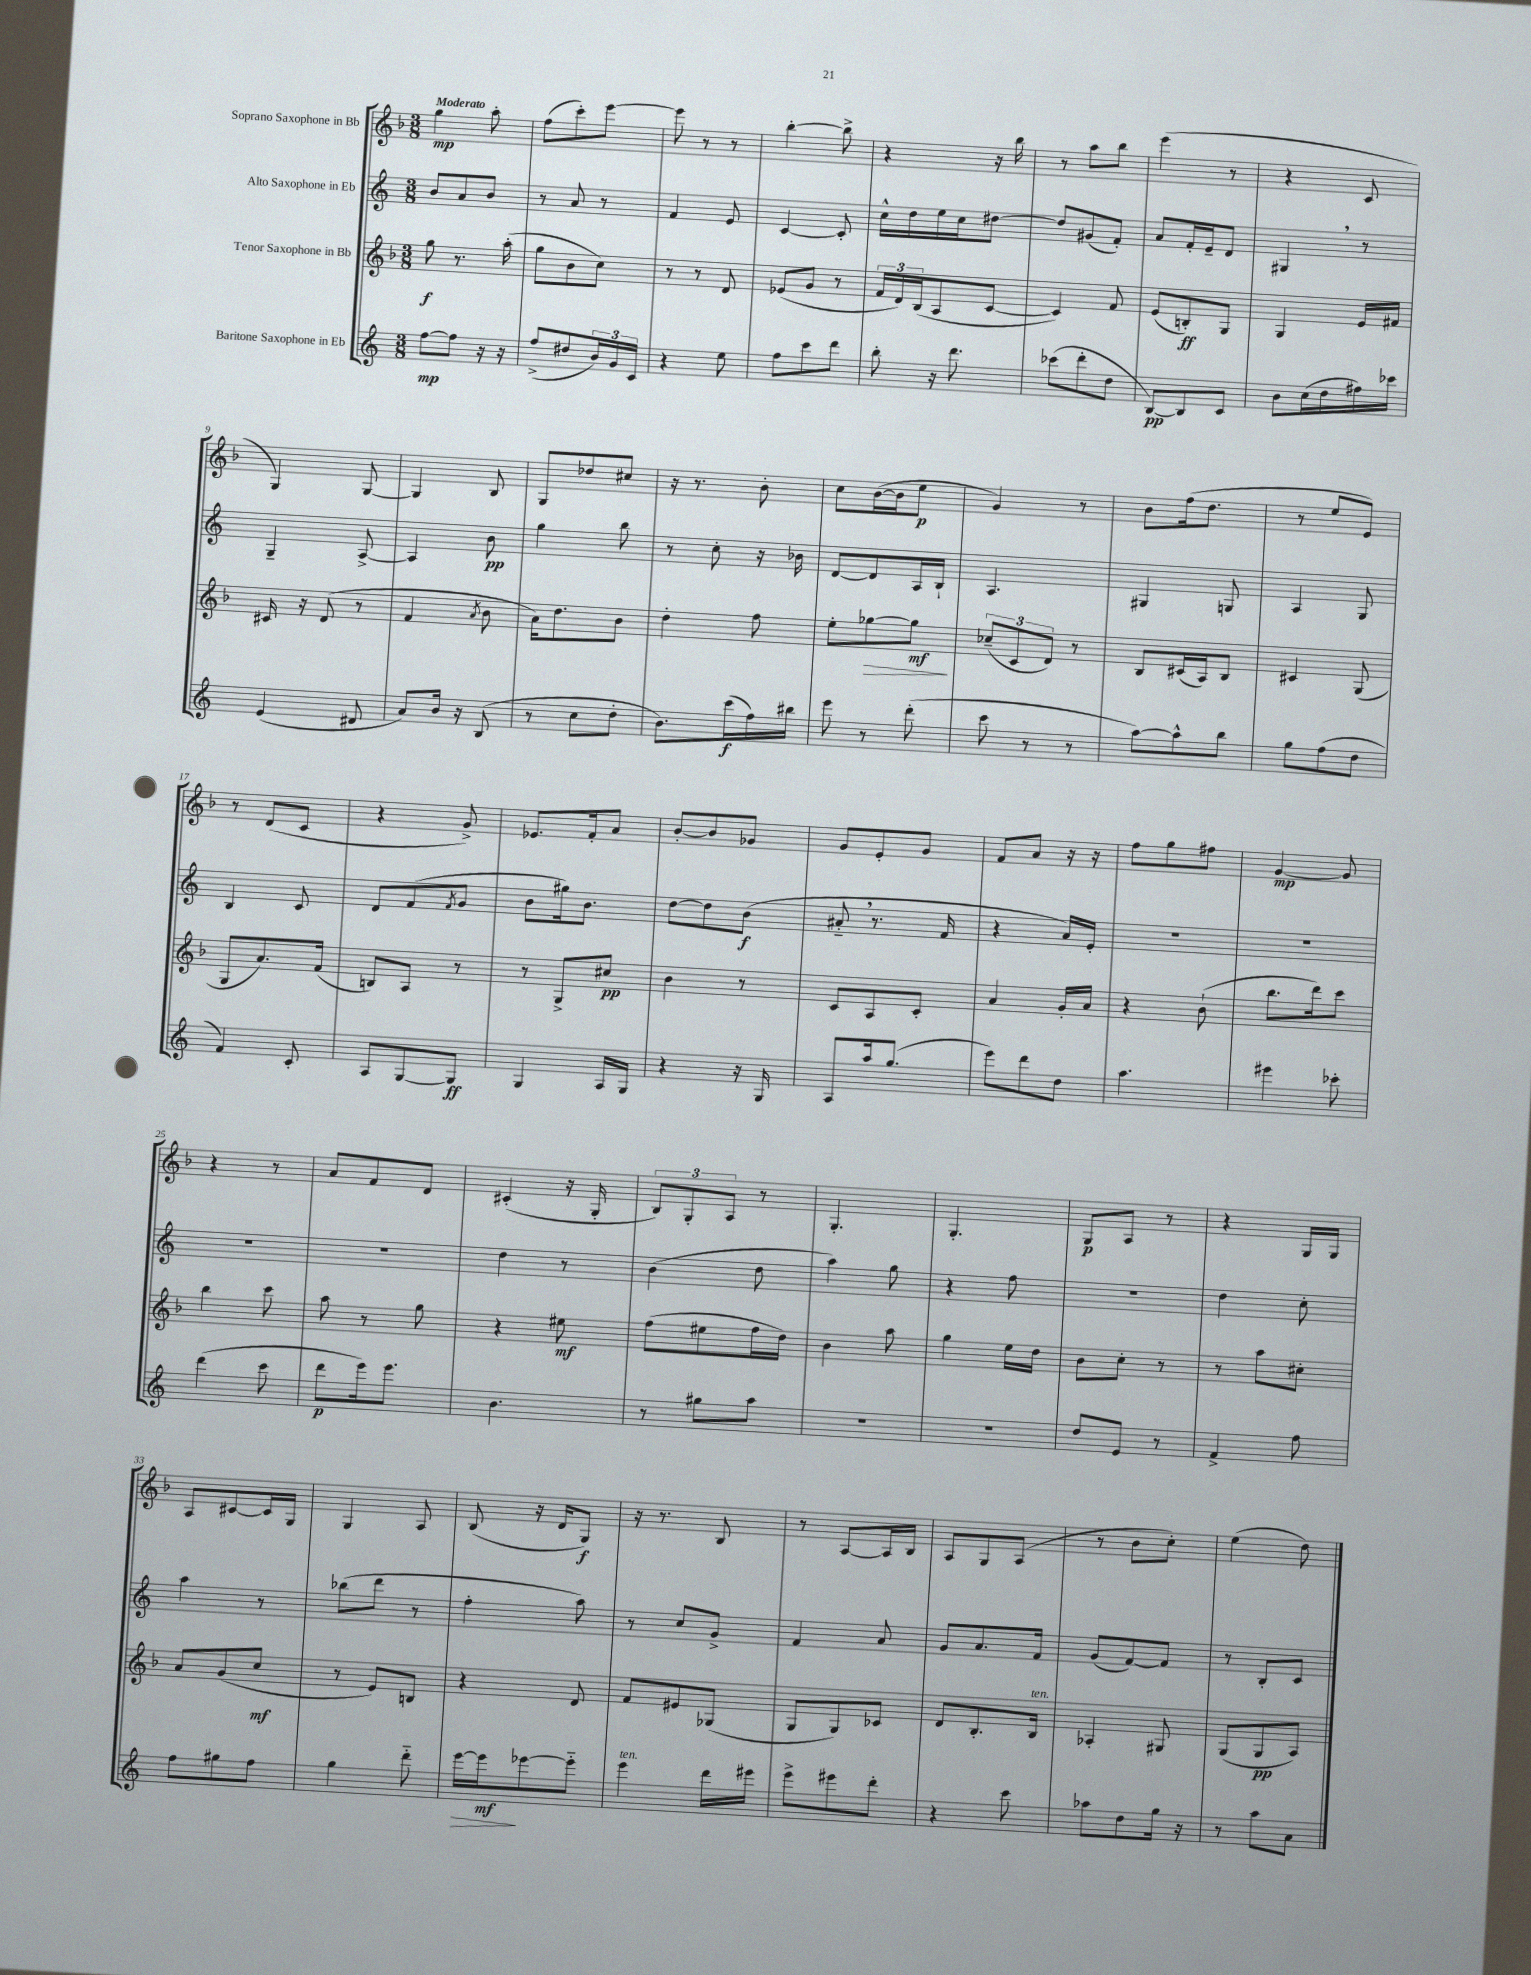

**kern	**kern	**kern	**kern
*staff4	*staff3	*staff2	*staff1
*clefG2	*clefG2	*clefG2	*clefG2
*k[]	*k[b-]	*k[]	*k[b-]
*M3/8	*M3/8	*M3/8	*M3/8
[8ff	8gg	8b	4gg
8ff]	8.r	8a	.
16r	.	8b	8aa'
16r	(16aa'	.	.
=	=	=	=
(8ff^	8gg	8r	(8ff
8dd#	8b-	8a	8ccc')
24b)	8cc)	8r	[8eee
24g	.	.	.
24c	.	.	.
=	=	=	=
4r	8r	4f	8eee]
.	8r	.	8r
8ee	8d	8e	8r
=	=	=	=
8ff	(8e-	[4c	[4bb-'
8ccc	8g	.	.
8ddd	8r	8c']	8bb-^]
=	=	=	=
8bb'	24f	16cc^^	4r
.	24d)	.	.
.	.	16dd	.
.	(24B-	.	.
16r	8A	16ee	.
8.ddd	.	16cc	.
.	[8c	[8dd#	16r
.	.	.	16bb-
=	=	=	=
(8ccc-	4c])	8dd#]	8r
8ddd'	.	(8g#	8aa
8dd	8f	8f')	8bb-
=	=	=	=
[8B)	(8e	8a	(4eee
8B]	8B')	16f'	.
.	.	16e~	.
8c	8G	8d	8r
=	=	=	=
8b	4G	4G#	4r
(16cc	.	.	.
16dd	.	.	.
16ff#)	16e	8r	8c
16ccc-	16f#	.	.
=	=	=	=
(4e	16c#	4G~	4G)
.	16r	.	.
.	(8d	.	.
8d#	8r	[8A^	[8G
=	=	=	=
8a)	4f	4A]	4G]
16b	.	.	.
16r	.	.	.
.	8qa	.	.
(8B	8b-	8b	8B-
=	=	=	=
8r	16a)	4gg	8G
.	8.dd	.	.
8cc	.	.	8dd-
8dd'	8b-	8bb	8cc#
=	=	=	=
8.b)	4dd'	8r	16r
.	.	.	8.r
.	.	8cc'	.
(16ccc	.	.	.
16ff)	8ff	16r	8b-'
16bb#	.	16b-	.
=	=	=	=
8eee	8ee'	[8d	8cc
8r	[8gg-	8d]	([16b-
.	.	.	16b-]
(8ddd'	8gg-]	16A	8ee
.	.	16B`	.
=	=	=	=
8ccc	(12cc-~	4.A	4g)
.	12c	.	.
8r	.	.	.
.	12d)	.	.
8r	8r	.	8r
=	=	=	=
[8aa)	8B-	4G#	8b-
8aa^^]	(16c#	.	(16ff
.	16A)	.	8.dd
8bb	8B-	8G	.
=	=	=	=
8gg	4c#	4A	8r
(8ff	.	.	8ee
8dd	(8G	8G	8e)
=	=	=	=
4f)	8G	4B	8r
.	8.a)	.	(8d
8c'	.	8c	8c
.	(16f	.	.
=	=	=	=
8A	8B)	8d	4r
[8G	8A	(8f	.
.	.	8qf	.
8G]	8r	8g	8g^)
=	=	=	=
4G	8r	8b	8.e-
.	8G^	16gg#)	.
.	.	8.b	16f'
16A	8cc#	.	8a
16G	.	.	.
=	=	=	=
4r	4b-	[8dd	[8b-'
.	.	8dd]	8b-]
16r	8r	(8b	8g-
16G	.	.	.
=	=	=	=
8A	8c	8a#'~	8g
16aa	8A	8.r	8e'
(8.gg	.	.	.
.	8c'	.	8g
.	.	16f	.
=	=	=	=
8eee)	4a	4r	8f
8ddd	.	.	8a
8dd	16g'	16a)	16r
.	16a	16e'	16r
=	=	=	=
4.aa	4r	4.r	8ff
.	.	.	8gg
.	(8b-`	.	8ff#
=	=	=	=
4eee#	8.bb-	4.r	[4g
.	16ddd)	.	.
8ccc-'	8ccc	.	8g]
=	=	=	=
(4ddd	4bb-	4.r	4r
8ccc	8ccc	.	8r
=	=	=	=
8ddd	8aa	4.r	8a
16eee)	8r	.	8f
8.eee	.	.	.
.	8gg	.	8d
=	=	=	=
4.b	4r	4dd	(4c#'
.	8ee#	8r	16r
.	.	.	16G'
=	=	=	=
8r	(8ff	(4b	12B-)
.	.	.	12G'
8gg#	8ee#	.	.
.	.	.	12A
8aa	16ff	8dd	8r
.	16dd)	.	.
=	=	=	=
4.r	4b-	4aa)	4.G'
.	8aa	8gg	.
=	=	=	=
4.r	4gg	4r	4.G'
.	16ee	8ff	.
.	16dd	.	.
=	=	=	=
8dd	8b-	4.r	8G
8e	8cc'	.	8A
8r	8r	.	8r
=	=	=	=
4f^	8r	4dd	4r
.	8aa	.	.
8ff	8cc#'	8cc'	16G
.	.	.	16G
=	=	=	=
8ff	8a	4aa	8A
8gg#	(8g	.	[8c#
8ff	8cc	8r	16c#]
.	.	.	16G
=	=	=	=
4gg	8r	(8bb-	4G
.	8e)	8ddd	.
8ddd'~	8B	8r	8A
=	=	=	=
[16eee	4r	4ff'	(8B-
16eee]	.	.	.
[8eee-	.	.	16r
.	.	.	16d
8eee-'~]	8d	8aa)	8G)
=	=	=	=
4eee	8f	8r	16r
.	.	.	8.r
.	8e#	8cc	.
16ddd	(8G-	8g^	8B-
16eee#	.	.	.
=	=	=	=
8eee^	8G	4f	8r
8eee#	8G)	.	[8A
8ddd'	8c-	8a	16A]
.	.	.	16B-
=	=	=	=
4r	8d	8g	8A
.	8.B-'	8.a	8G
8ccc	.	.	(8A
.	16B-	16f	.
=	=	=	=
8aa-	4A-'	(8g	8r
8dd	.	[8f)	8b-
16gg	8G#	8f]	8cc')
16r	.	.	.
=	=	=	=
8r	(8G	8r	(4ee
8aa	8G	8B'	.
8a	8A)	8c	8dd)
==	==	==	==
*-	*-	*-	*-
